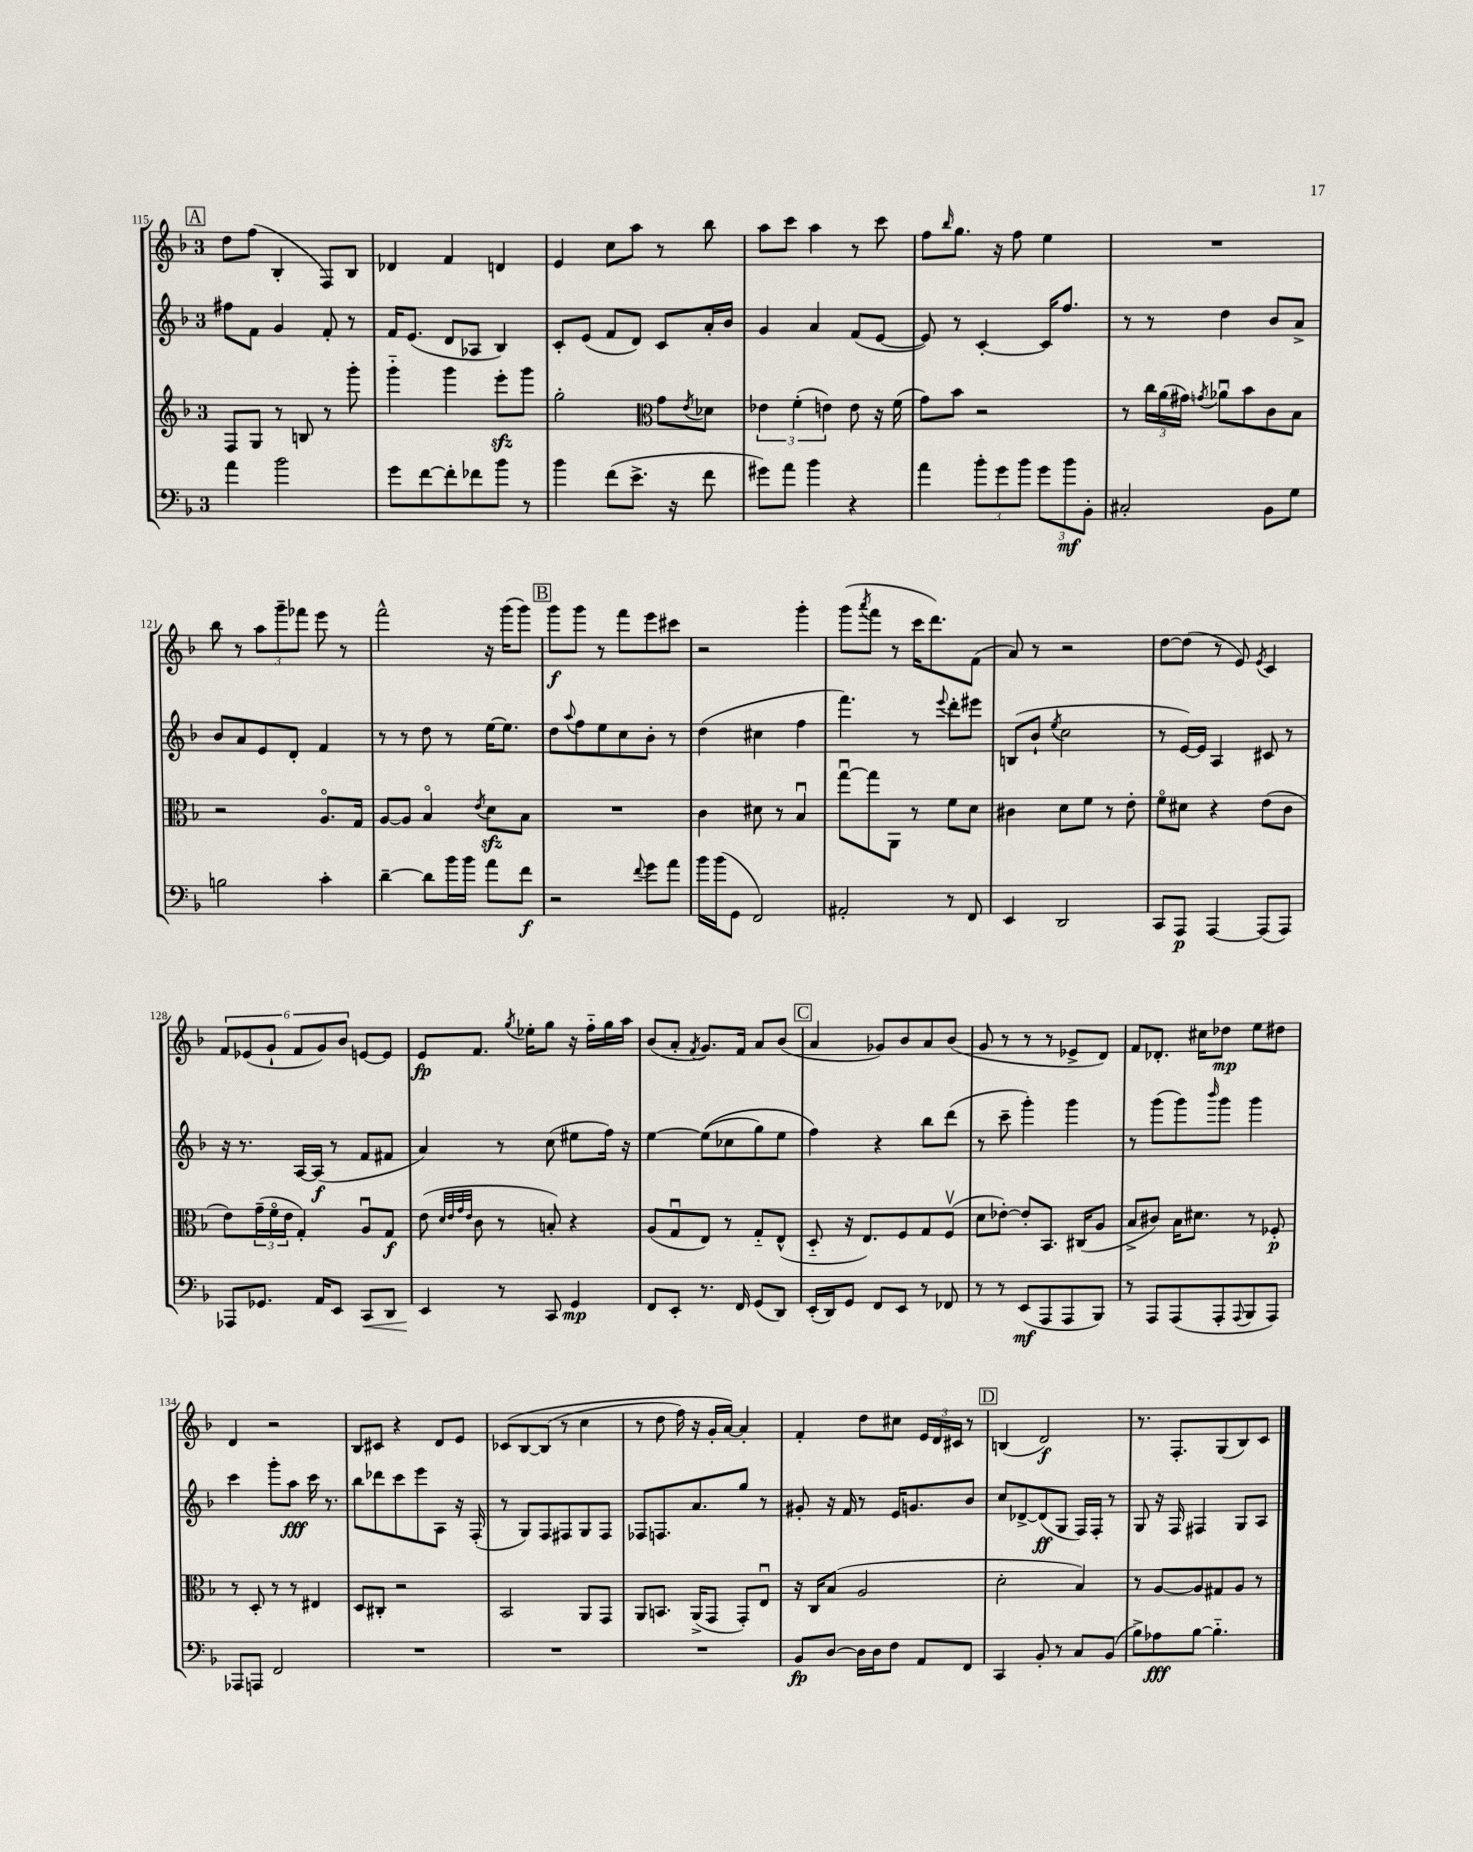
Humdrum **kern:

**kern	**kern	**kern	**kern
*staff4	*staff3	*staff2	*staff1
*clefF4	*clefG2	*clefG2	*clefG2
*k[b-]	*k[b-]	*k[b-]	*k[b-]
*M3/4	*M3/4	*M3/4	*M3/4
4a	8F	8ff#	8dd
.	8G	8f	(8ff
2b-	8r	4g	4B-'
.	8B	.	.
.	8r	8f'	8F)
.	8ggg'	8r	8B-
=	=	=	=
8g	4ggg'~	16f	4d-
.	.	(8.e	.
[8f	.	.	.
8f']	4ggg	8d	4f
8f-	.	8A-	.
8b-	8eee'	4B-)	4d
8r	8ggg	.	.
=	=	=	=
4b-	2gg'	8c'	4e
.	.	(8e	.
(8f	.	8f	8cc
8.e^	.	8d)	8aa
*	*clefC3	*	*
.	8g	8c	8r
16r	.	.	.
.	8qe	.	.
8f	8d-	16a'	8bb-
.	.	16b-	.
=	=	=	=
8g#)	6e-	4g	8aa
8a	.	.	8ccc
.	(6f'	.	.
4b-	.	4a	4aa
.	6e)	.	.
4r	8e	(8f	8r
.	16r	[8e	8ccc
.	(16f	.	.
=	=	=	=
4a	8g)	8e])	8ff
.	.	.	16qqbb-
.	8b-	8r	8.gg
12b-'	2r	[4c'	.
.	.	.	16r
12g	.	.	.
.	.	.	8ff
12b-	.	.	.
12g	.	16c]	4ee
.	.	8.ff	.
12b-	.	.	.
12BB-'	.	.	.
=	=	=	=
2C#'	8r	8r	2.r
.	24cc	8r	.
.	(24a	.	.
.	24g#)	.	.
.	8qg	.	.
.	8a-u	4dd	.
.	8b-	.	.
8BB-	8c	8b-	.
8G	8B-	8a^	.
=	=	=	=
2B	2r	8b-	8bb-
.	.	8a	8r
.	.	8e	12aa
.	.	.	12ggg~
.	.	8d'	.
.	.	.	12fff-
4c'	8.Ao	4f	8eee
.	.	.	8r
.	16G	.	.
=	=	=	=
[4d~	[8A	8r	2fff^^
.	8A]	8r	.
8d]	4B-o	8dd	.
16b-	.	8r	.
16b-	.	.	.
.	8qe	.	.
8a	8d	[16ee	16r
.	.	8.ee]	(16ggg
8f	8B-	.	8ggg)
=	=	=	=
2r	2.r	8dd	8ggg
.	.	8qqaa	.
.	.	8ff	8ggg
.	.	8ee	8r
.	.	8cc	8fff
8qqf	.	.	.
8g	.	8b-'	8eee
8a	.	8r	8ccc#
=	=	=	=
16b-	4c	(4dd	2r
(16b-	.	.	.
8GG	.	.	.
2FF)	8d#	4cc#	.
.	8r	.	.
.	4B-u	4ff	4ggg'
=	=	=	=
2AA#'	[8ggu	4.fff)	(8ggg
.	.	.	8qaaa
.	8gg]	.	8fff
.	8AA	.	8r
.	8r	8r	16ccc
.	.	.	8.ddd)
.	.	8qqeee	.
8r	8f	8ddd'	.
8FF	8d	8eee#	(8f
=	=	=	=
4EE	4c#	(8B	8a)
.	.	8b-`	8r
.	.	8qee	.
2DD	8d	2cc	2r
.	8f	.	.
.	8r	.	.
.	8e'	.	.
=	=	=	=
8CC	8fo	8r	[8dd
8AAA	8d#	[16e)	(8dd]
.	.	16e]	.
[4AAA	4r	4A	8r
.	.	.	8e)
.	.	.	8qe
(8AAA]	(8e	8c#	4c
8AAA)	8c	8r	.
=	=	=	=
8AAA-	8e)	16r	12f
.	.	8.r	.
.	.	.	(12e-
8.GG-	(24g~	.	.
.	24fo	.	12g`
.	24e	.	.
.	4G')	[16A	12f
16AA	.	(16A]	.
.	.	.	12g)
8EE	.	8r	.
.	.	.	12b-
8CC	8Au	8f	[8e
8DD	8G	8f#	8e]
=	=	=	=
4EE	(8e	4a)	8e
.	32qqd	.	.
.	32qqe	.	.
.	32qqg	.	.
.	32qqe	.	.
.	8c	.	8.f
8r	8r	8r	.
.	.	.	8qgg
.	.	.	16ee-'
8CC	8B')	(8cc	8gg
4GG	4r	8ee#	16r
.	.	.	16ff'~
.	.	16ff)	16gg
.	.	16r	16aa
=	=	=	=
8FF	(8A	[4ee	(8b-
8EE'	8Gu	.	8a'
.	.	.	8qf
8.r	8E)	&((8ee]	8.g)
.	8r	8cc-	.
16FF	.	.	16f
(8GG	8G'~	8gg)	8a
8DD)	(8E^^	8ee	(8b-
=	=	=	=
(16EE'	8D'~	4ff&)	4a
16DD)	.	.	.
8GG	16r	.	.
.	8.E)	.	.
8FF	.	4r	8g-)
8EE	8F	.	8b-
8r	8G	8bb-	8a
8FF-	(8Fv	(8ddd	(8b-
=	=	=	=
8r	8d	8r	8g
8r	[8e-')	8ccc~	8r
(8EE	8e-']	4ggg')	8r
8AAA	8.BB-	.	8r
8AAA	.	4ggg	8e-^
.	(16C#	.	.
8BBB-)	8A	.	8d)
=	=	=	=
8r	8B-^	8r	8f
8AAA	8c#)	(8ggg	8.d-'
(8AAA	16B-	8ggg)	.
.	8.d#	.	16cc#
.	.	16qqbbb-	.
8AAA'	.	8ggg	8dd-
8qqAAA	.	.	.
8BBB-	8r	4ggg	8ee
8AAA)	8F-'	.	8dd#
=	=	=	=
8AAA-	8r	4ccc	4d
8AAA	8D'	.	.
2FF	8r	8ggg'	2r
.	8r	8aa	.
.	4E#	16ccc	.
.	.	8.r	.
=	=	=	=
2.r	8D	8bb-	8B-
.	8C#'	8ddd-	8c#
.	2r	8ccc	4r
.	.	8eee	.
.	.	8A	8d
.	.	16r	8e
.	.	(16F'	.
=	=	=	=
2.r	2BB-	8r	&(8c-
.	.	8G)	[8B-
.	.	8F	(8B-]
.	.	8F#	8r
.	8AA	8G	4cc
.	8GG	8F#	.
=	=	=	=
2.r	8AA	8F-	8r
.	8.BB	8.F	8dd
.	.	.	16ff)
.	(16AA^	8.a	16r
.	8GG	.	16g'
.	.	.	[16a&)
.	8GG')	8gg	4a']
.	8Eu	8r	.
=	=	=	=
8BB-	16r	8g#'	4f'
.	16C	.	.
[8D	(8B-	16r	.
.	.	16f	.
16D]	2A	8r	8dd
16D	.	.	.
8F	.	16e	8cc#
.	.	8.g	.
8AA	.	.	24e
.	.	.	24d
.	.	.	24c#
8FF	.	8b-	8r
=	=	=	=
4CC	2d'	8cc	(4B
.	.	[8d-^	.
8BB-'	.	(8d-]	2d)
8r	.	8G	.
8C	4B-)	16F)	.
.	.	16F'	.
(8BB-	.	8r	.
=	=	=	=
8B-^)	8r	8G	8.r
8A-	[8A	16r	.
.	.	16F	8.F'
[8B-	8A]	4F#	.
4.B-'~]	8G#	.	(8G
.	8A	8G	8B-)
.	8r	8A	8c
==	==	==	==
*-	*-	*-	*-
